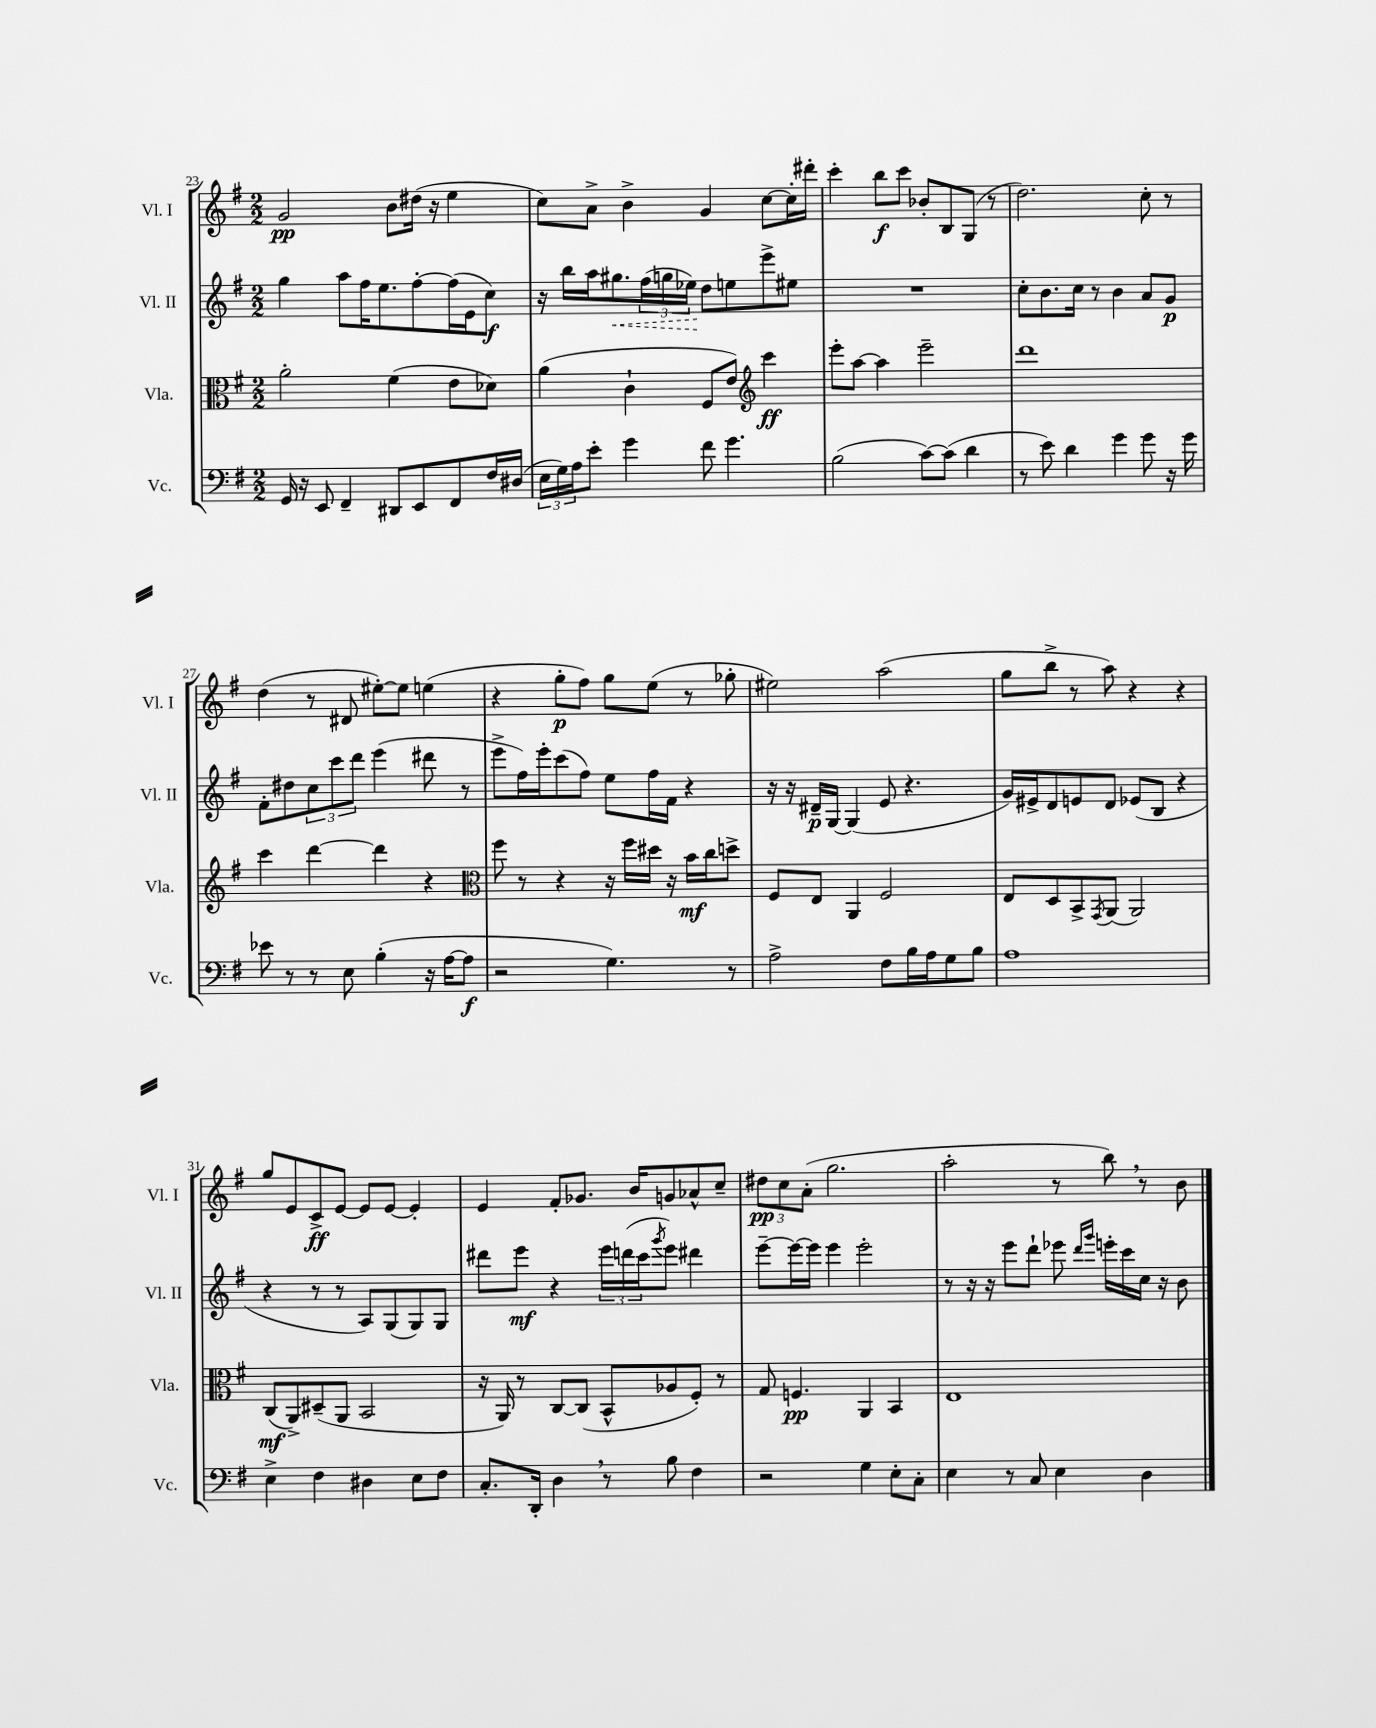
<<
\new StaffGroup <<
\new Staff = "s0" \with { instrumentName = "Vl. I" shortInstrumentName = "Vl. I" } {
    \clef treble \key g \major \numericTimeSignature \time 2/2
    g'2\pp b'8 dis''16( r16 e''4 |
    c''8) a'8-> b'4-> g'4 c''8~ c''16-. dis'''16-. |
    c'''4-. b''8\f c'''8 bes'8-. b8 g8( r8 |
    d''2.) c''8-. r8 |
    d''4( r8 dis'8 eis''8~-.) eis''8 e''4( |
    r4 g''8-.\p fis''8) g''8 e''8( r8 ges''8-. |
    eis''2) a''2( |
    g''8 b''8-> r8 a''8) r4 r4 |
    g''8 e'8 c'8->\ff e'8~ e'8 e'8~ e'4-. |
    e'4 fis'8-. ges'8. b'16 g'8 aes'8-^ c''8-- |
    \tuplet 3/2 { dis''8\pp c''8 a'8-.( } g''2. |
    a''2-. r8 b''8) \breathe r8 b'8 \bar "|." |
}
\new Staff = "s1" \with { instrumentName = "Vl. II" shortInstrumentName = "Vl. II" } {
    \clef treble \key g \major \numericTimeSignature \time 2/2
    g''4 a''8 fis''16 e''8. fis''8~-. fis''16( e'16 c''8\f) |
    r16 b''16 a''16 \once \override Hairpin.style = #'dashed-line gis''8.\< \tuplet 3/2 { fis''16( g''16 ees''16\!) } d''8 e''8 e'''8-> eis''8 |
    R1 |
    c''8-. b'8. c''16 r8 b'4 a'8 g'8\p |
    fis'8-. dis''8 \tuplet 3/2 { c''8 c'''8 d'''8 } e'''4( dis'''8 r8 |
    e'''8-> fis''16) e'''16-. c'''8( fis''8) e''8 fis''16 fis'16 r4 |
    r16 r16 dis'16--\p g16~ g4( e'8 r4. |
    g'16) eis'16-> d'8 e'8 d'8 ees'8( b8 r4 |
    r4 r8 r8 a8) g8( g8) g8 |
    dis'''8 e'''8\mf r4 \tuplet 3/2 { e'''16 d'''16( c'''16 } \acciaccatura { g'''8 } e'''8) dis'''4 |
    e'''8~-- e'''16~ e'''16 e'''4 e'''2-. |
    r8 r16 r16 e'''8 d'''8-! ees'''8 \grace { d'''16 g'''16 } e'''16-. c'''16 c''16 r16 b'8 \bar "|." |
}
\new Staff = "s2" \with { instrumentName = "Vla." shortInstrumentName = "Vla." } {
    \clef alto \key g \major \numericTimeSignature \time 2/2
    a'2-. fis'4( e'8 des'8) |
    a'4( c'4-! fis8 e'8) \clef treble c'''4\ff |
    e'''8-. a''8~ a''4 e'''2-- |
    d'''1 |
    c'''4 d'''4~ d'''4 r4 |
    \clef alto fis''8 r8 r4 r16 fis''16 dis''16 r16 b'16\mf c''16 d''8-> |
    fis8 e8 a,4 fis2 |
    e8 d8 b,8-> \acciaccatura { g,8 } a,8( a,2) |
    c8\mf( a,8->) dis8--( a,8 b,2 |
    r16 a,16) r8 c8~ c8( b,8-^ aes8 fis8-.) r8 |
    g8 f4.\pp a,4 b,4 |
    e1 \bar "|." |
}
\new Staff = "s3" \with { instrumentName = "Vc." shortInstrumentName = "Vc." } {
    \clef bass \key g \major \numericTimeSignature \time 2/2
    g,16 r16 e,8 fis,4-- dis,8 e,8 fis,8 fis16 dis16( |
    \tuplet 3/2 { e16 g16) a16 } e'8-. g'4 fis'8 g'4. |
    b2( c'8~) c'8( d'4 |
    r8 e'8) d'4 g'4 g'8 r16 g'16 |
    ees'8 r8 r8 e8 b4-.( r16 a16~ a8\f |
    r2 g4.) r8 |
    a2-> fis8 b16 a16 g8 b8 |
    a1 |
    e4-> fis4 dis4 e8 fis8 |
    c8.-. d,16-. d4 \breathe r8 b8 fis4 |
    r2 g4 e8-. c8-. |
    e4 r8 c8 e4 d4 \bar "|." |
}
>>
>>
\layout { \context { \Score currentBarNumber = #23 } }
